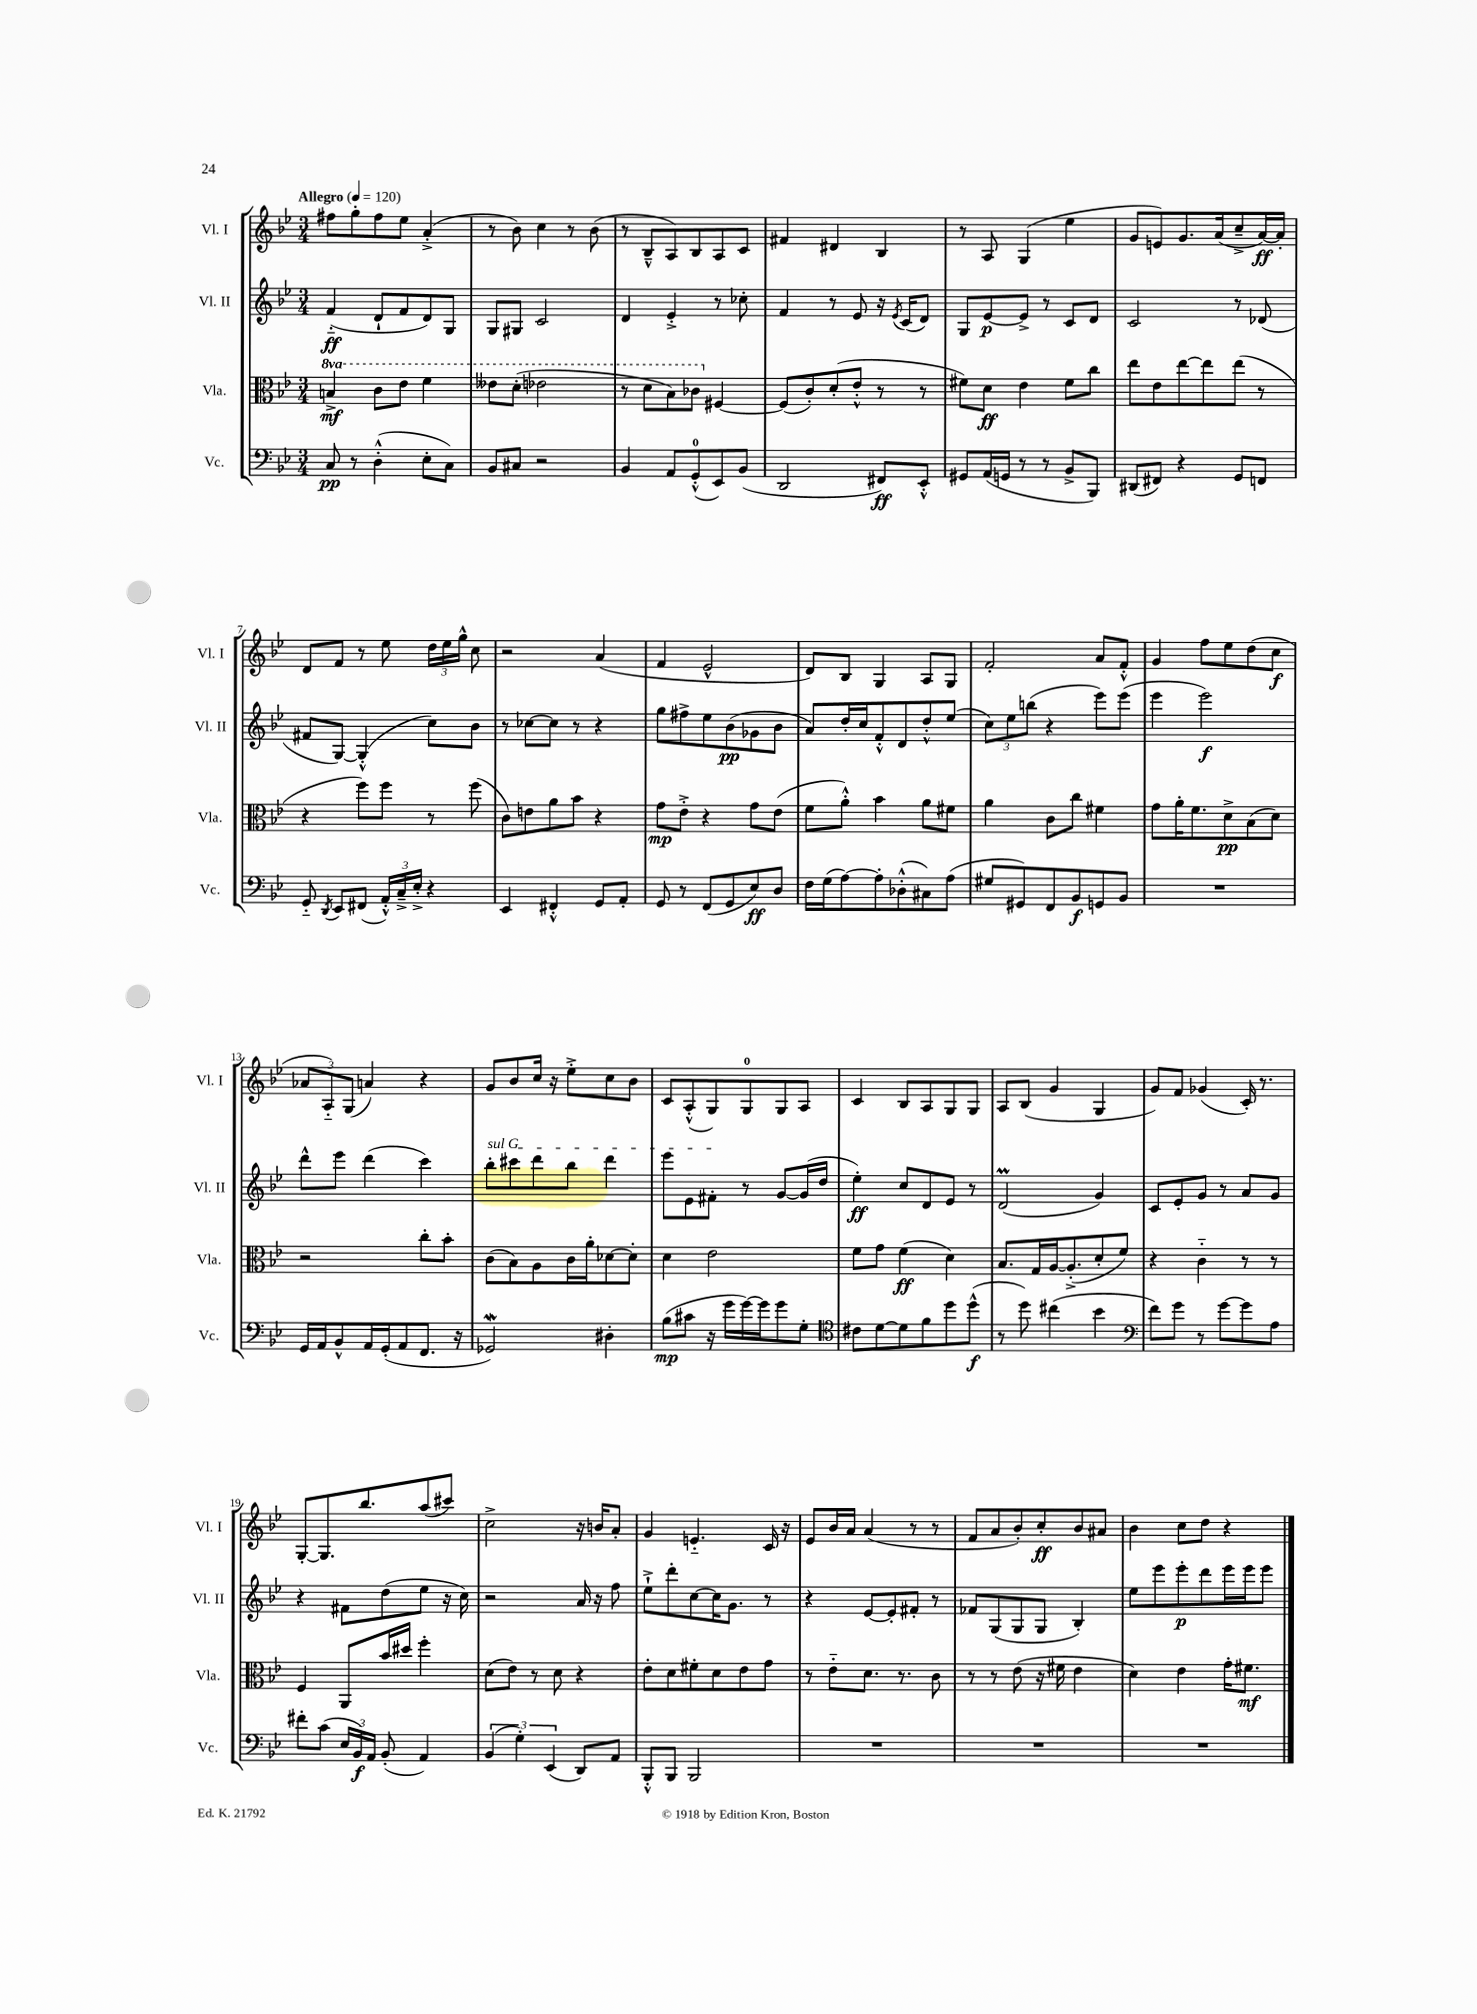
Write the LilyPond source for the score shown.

<<
\new StaffGroup <<
\new Staff = "s0" \with { instrumentName = "Vl. I" shortInstrumentName = "Vl. I" } {
    \clef treble \key bes \major \numericTimeSignature \time 3/4 \tempo "Allegro" 4 = 120
    \autoBeamOff fis''8[ g''8-. fis''8 ees''8] a'4-.->( |
    r8 bes'8) c''4 r8 bes'8( |
    r8 bes8[---^ a8) bes8 a8 c'8] |
    fis'4 dis'4 bes4 |
    r8 a8 g4( ees''4 |
    g'8[ e'8) g'8. a'16( c''8---> a'16~\ff) a'16]-. |
    d'8[ f'8] r8 ees''8 \tuplet 3/2 { d''16[ ees''16 g''16]-^ } c''8 |
    r2 a'4( |
    f'4 ees'2-^ |
    d'8[) bes8] g4 a8[ g8] |
    f'2-. a'8[ f'8]-.-^ |
    g'4 f''8[ ees''8 d''8( c''8]\f |
    \tuplet 3/2 { aes'8[ a8-_) g8]( } a'4) r4 |
    g'8[ bes'8 c''16] r16 ees''8[-.-> c''8 bes'8] |
    c'8[ a8-.-^( g8) g8-0 g8 a8] |
    c'4 bes8[ a8 g8 g8] |
    a8[ bes8]( g'4 g4 |
    g'8[) f'8] ges'4( c'16-.) r8. |
    g8[~-. g8. bes''8. a''8( cis'''8]) |
    c''2-> r16 b'16[ a'8]-. |
    g'4 e'4.-_ c'16 r16 |
    ees'8[ bes'16 a'16] a'4( r8 r8 |
    f'8[ a'8 bes'8-.) c''8-.\ff bes'8 ais'8] |
    bes'4 c''8[ d''8] r4 \bar "|." |
}
\new Staff = "s1" \with { instrumentName = "Vl. II" shortInstrumentName = "Vl. II" } {
    \clef treble \key bes \major \numericTimeSignature \time 3/4
    \autoBeamOff f'4-_\ff( d'8[-! f'8 d'8) g8] |
    g8[ gis8] c'2 |
    d'4 ees'4-.-> r8 ces''8-. |
    f'4 r8 ees'8 r16 \acciaccatura { ees'8 } c'16[( d'8]) |
    g8[ ees'8~\p ees'8]-> r8 c'8[ d'8] |
    c'2 r8 des'8( |
    fis'8[ g8]~) g4-.-^( c''8[) bes'8] |
    r8 ces''8[~ ces''8] r8 r4 |
    g''8[ fis''8-> ees''8 bes'8\pp( ges'8 bes'8] |
    a'8[) d''16-. c''16 f'8-.-^ d'8 d''8-.-^ ees''8]( |
    \tuplet 3/2 { c''8[) ees''8 b''8]( } r4 ees'''8[) ees'''8]( |
    ees'''4 ees'''2\f) |
    d'''8[-^ ees'''8] d'''4( c'''4) |
    \once \override TextSpanner.bound-details.left.text = \markup { \italic "sul G" } bes''8[-.\startTextSpan cis'''8 d'''8 bes''8] d'''4 |
    ees'''8[ ees'8 fis'8]-.\stopTextSpan r8 g'8[~ g'16( d''16] |
    ees''4-.\ff) c''8[ d'8 ees'8] r8 |
    d'2\prall( g'4) |
    c'8[ ees'8-. g'8] r8 a'8[ g'8] |
    r4 fis'8[ d''8( ees''8] r16 c''16) |
    r2 a'16 r16 f''8 |
    ees''8[-!-> d'''8-. c''8~ c''16 g'8.] r8 |
    r4 ees'8[~ ees'8-. fis'8]-. r8 |
    fes'8[ g8( g8 g8] bes4-.) |
    ees''8[ ees'''8 ees'''8-.\p d'''8 ees'''16 ees'''16 ees'''8] \bar "|." |
}
\new Staff = "s2" \with { instrumentName = "Vla." shortInstrumentName = "Vla." } {
    \clef alto \key bes \major \numericTimeSignature \time 3/4 \set Staff.ottavationMarkups = #ottavation-simple-ordinals
    \autoBeamOff \ottava #1 b'4->\mf c''8[ ees''8] f''4 |
    eeses''8[ d''8]-.( ees''2 |
    r8 d''8[ bes'8) ces''8] \ottava #0 fis4~ |
    fis8[( c'8-.) d'8-.( ees'8]-.-^ r8 r8 |
    fis'8[) d'8]\ff ees'4 fis'8[ c''8] |
    ees''8[ ees'8 ees''8~ ees''8 ees''8]( r8 |
    r4 f''8[) f''8] r8 f''8( |
    c'8[) e'8 a'8 bes'8] r4 |
    g'8[\mp ees'8]-.-> r4 g'8[ ees'8]( |
    f'8[ a'8]-.-^) bes'4 a'8[ fis'8] |
    a'4 c'8[ c''8] fis'4 |
    g'8[ a'16-. f'8. d'8->\pp bes8( d'8]) |
    r2 c''8[-. bes'8]-. |
    c'8[( bes8) a8 c'16 a'16-. des'8~ des'8]-. |
    d'4 ees'2 |
    f'8[ g'8] f'4\ff( d'4) |
    bes8.[ g16 a16~ a8.-.->( d'8-. f'8]) |
    r4 c'4-_ r8 r8 |
    f4 a,8[ bes'16 dis''16] f''4-. |
    d'8[( ees'8]) r8 d'8 r4 |
    ees'8[-. d'8 fis'8-. d'8 ees'8 g'8] |
    r8 ees'8[-_ d'8.] r8. c'8 |
    r8 r8 ees'8( r16 fis'16 ees'4 |
    d'4) ees'4 g'16[-. fis'8.]\mf \bar "|." |
}
\new Staff = "s3" \with { instrumentName = "Vc." shortInstrumentName = "Vc." } {
    \clef bass \key bes \major \numericTimeSignature \time 3/4
    \autoBeamOff c8\pp r8 d4-.-^( ees8[-. c8]) |
    bes,8[ cis8] r2 |
    bes,4 a,8[ g,8-0-.-^( ees,8) bes,8]( |
    d,2 fis,8[\ff) ees,8]-.-^ |
    gis,8[ a,16( g,16] r8 r8 bes,8[-> bes,,8]) |
    dis,8[( fis,8]) r4 g,8[ f,8] |
    g,8-_ \acciaccatura { d,8 } ees,8[ fis,8]( \tuplet 3/2 { a,16[-.-^) c16---> ees16]-.-> } r4 |
    ees,4 fis,4-.-^ g,8[ a,8]-. |
    g,8 r8 f,8[( g,8 ees8\ff) d8] |
    f16[ g16( a8~) a8-. des8-.-^( cis8) a8]( |
    gis8[ gis,8) f,8 bes,8\f g,8 bes,8] |
    R2. |
    g,16[ a,16 bes,8-^ a,16 g,16-.( a,8 f,8.] r16 |
    ges,2\mordent) dis4-. |
    bes8[\mp( cis'8] r16 g'16[ g'16~) g'16 g'8 g8]-. |
    \clef tenor cis'8[ d'8~ d'8 f'8 d''8 d''8]-^\f( |
    r8 d''8) cis''4( bes'4 |
    \clef bass f'8[) g'8] r8 g'8[~ g'8 a8] |
    fis'8[-. c'8]( \tuplet 3/2 { ees16[ bes,16\f) a,16] } bes,8-.( a,4) |
    \tuplet 3/2 { bes,4( g4-.) ees,4( } d,8[) a,8] |
    bes,,8[-.-^ bes,,8] bes,,2 |
    R2. |
    R2. |
    R2. \bar "|." |
}
>>
>>
